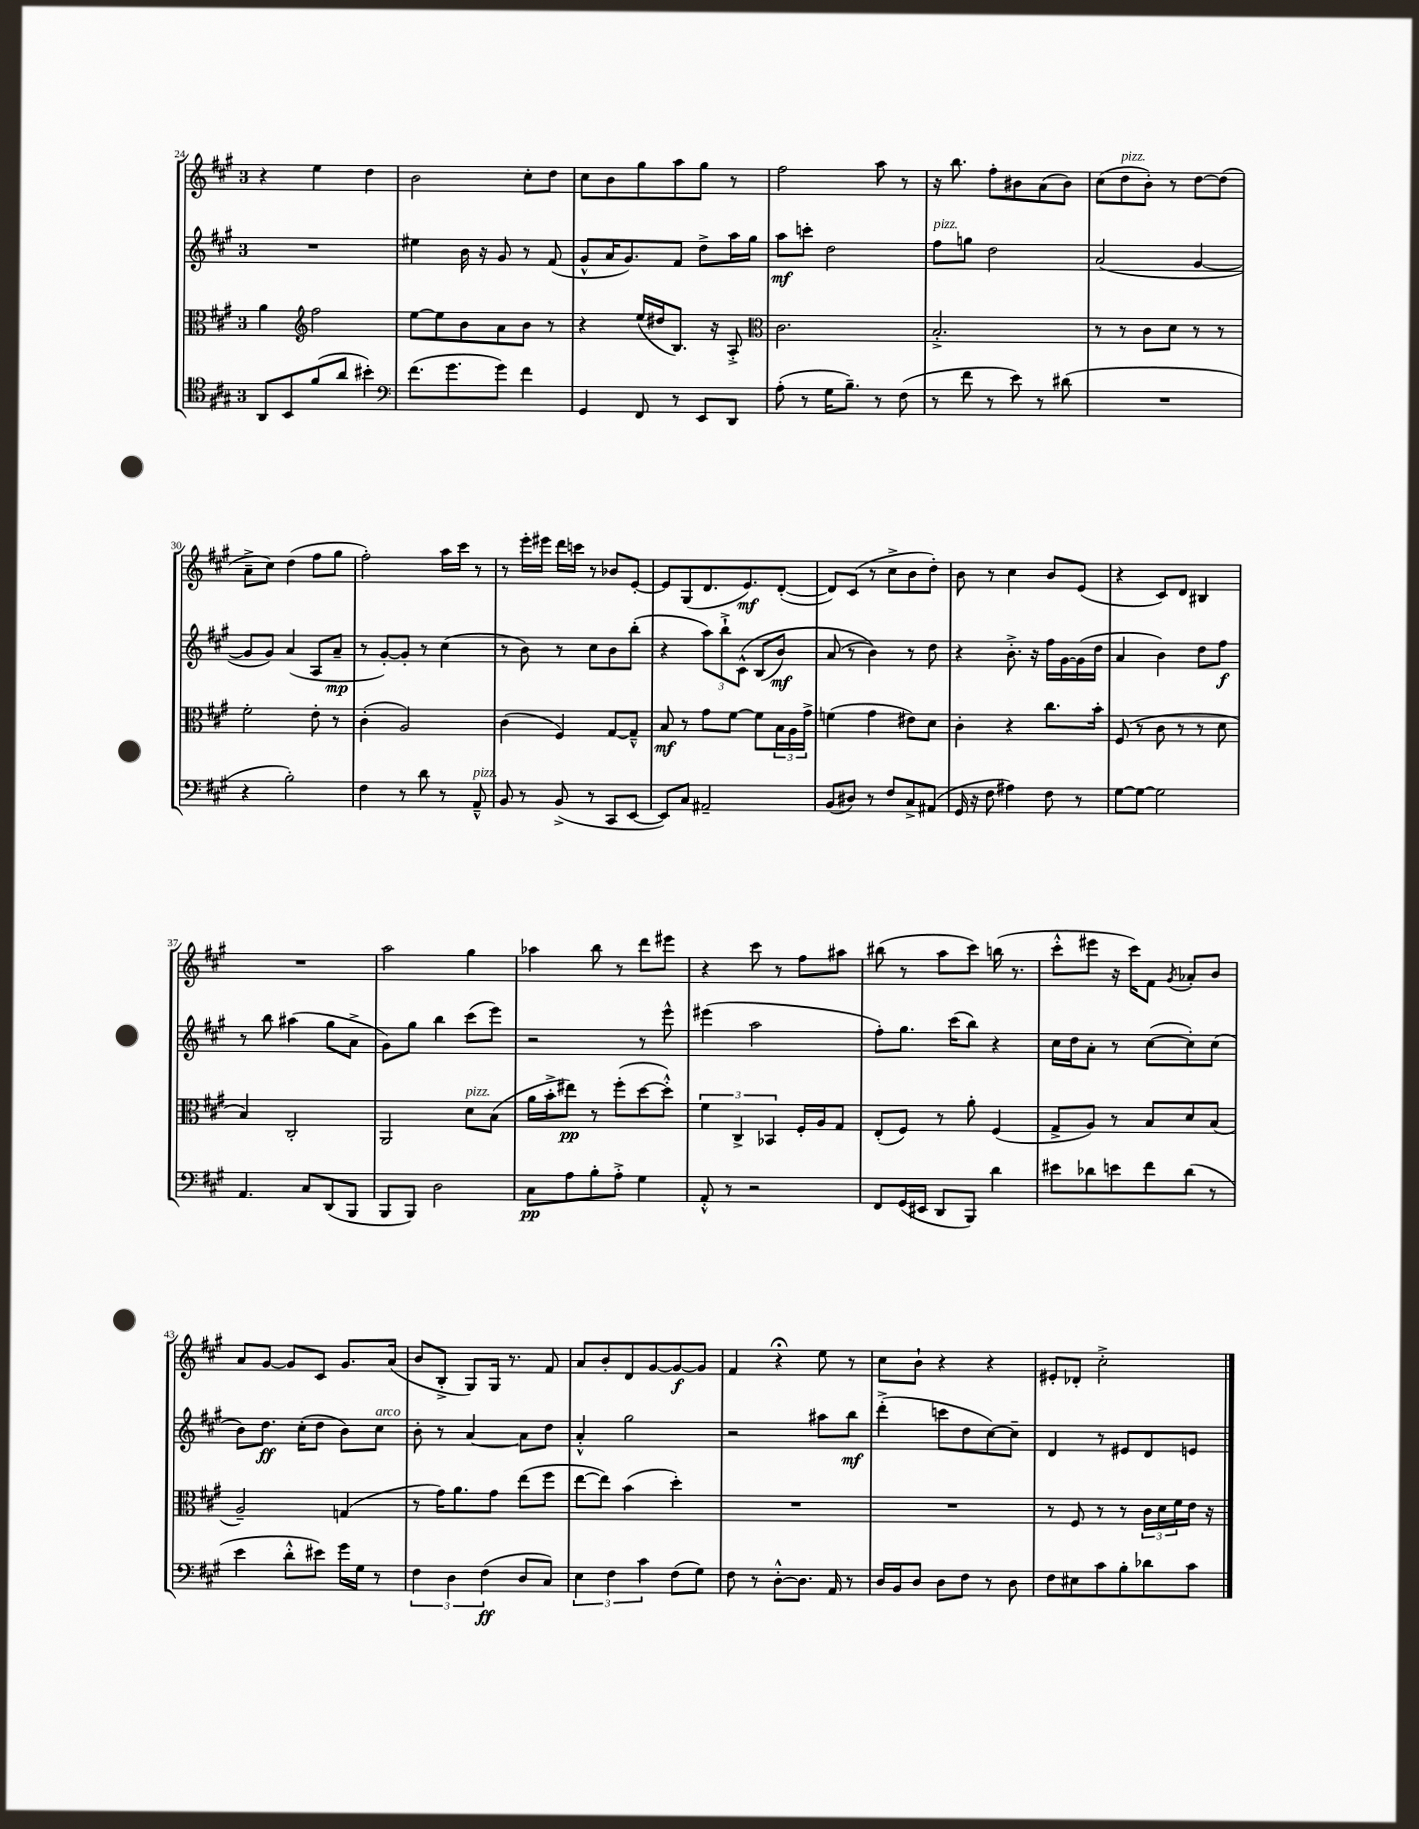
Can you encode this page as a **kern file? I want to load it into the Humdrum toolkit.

**kern	**kern	**kern	**kern
*staff4	*staff3	*staff2	*staff1
*clefC4	*clefC3	*clefG2	*clefG2
*k[f#c#g#]	*k[f#c#g#]	*k[f#c#g#]	*k[f#c#g#]
*M3/4	*M3/4	*M3/4	*M3/4
8AA	4a	2.r	4r
8BB	.	.	.
*	*clefG2	*	*
(8f#	2ff#	.	4ee
8a	.	.	.
4b#')	.	.	4dd
=	=	=	=
*clefF4	*	*	*
(8.f#	[8ee	4ee#	2b
.	8ee]	.	.
8.g#	.	.	.
.	8b	16b	.
.	.	16r	.
8g#)	8a	8g#	.
4f#	8b	8r	8cc#'
.	8r	(8f#	8dd
=	=	=	=
4GG#	4r	8g#^^	8cc#
.	.	16a	8b
.	.	8.g#)	.
8FF#	(16ee	.	8gg#
.	16dd#	.	.
8r	8.B)	8f#	8aa
8EE	.	8dd^	8gg#
.	16r	.	.
8DD	8A'^	16aa	8r
.	.	16gg#	.
=	=	=	=
*	*clefC3	*	*
(8A'	2.c#	8aa	2ff#
8r	.	8ccc'	.
16G#	.	2dd	.
8.B~)	.	.	.
8r	.	.	8aa
(8F#	.	.	8r
=	=	=	=
8r	2.B'^	8ff#	16r
.	.	.	8.bb
8f#	.	8gg	.
8r	.	2dd	8ff#'
8e)	.	.	8b#
8r	.	.	(8a
(8d#	.	.	8b#)
=	=	=	=
2.r	8r	(2a	(8cc#
.	8r	.	8dd
.	8c#	.	8b')
.	8d	.	8r
.	8r	[4g#	[8dd
.	8r	.	(8dd]
=	=	=	=
4r	2f#'	8g#]	8a~^
.	.	8g#)	8cc#)
2B')	.	(4a	(4dd
.	8e'	8A	8ff#
.	8r	8a~	8gg#
=	=	=	=
4F#	(4c#'	8r	2ff#')
.	.	[8g#')	.
8r	2A)	8g#']	.
8d	.	8r	.
8r	.	(4cc#	16aa
.	.	.	16ccc#
8AA~^^	.	.	8r
=	=	=	=
8BB	(4c#	8r	8r
8r	.	8b)	16eee'
.	.	.	16eee#
(8BB^	4F#)	8r	16ddd
.	.	.	16ccc
8r	.	8cc#	8r
8CC#	[8G#	8b	8b-
[8EE	8G#~^^]	(8bb'	[8e'
=	=	=	=
8EE])	8B	4r	8e]
8C#	8r	.	(8G#
2AA#~	8g#	12aa)	8.d
.	.	12bb`^	.
.	[8f#	.	.
.	.	&(12c#^^	.
.	.	.	8.e)
.	8f#]	(8B	.
.	24B	8b)	([8d'
.	24A	.	.
.	24g#^	.	.
=	=	=	=
(8BB	(4f	(8a	8d])
8D#)	.	8r	(8c#
8r	4g#	4b)&)	8r
8F#	.	.	8cc#^
8C#^	8e#)	8r	8b
(8AA#	8d	8dd	8dd')
=	=	=	=
16GG#	4c#'	4r	8b
16r	.	.	.
8F#	.	.	8r
4A#)	4r	8.b'^	4cc#
.	.	16r	.
8F#	8.cc#	16ff#	8b
.	.	[16g#	.
8r	.	(16g#]	(8e
.	16b'	16dd	.
=	=	=	=
[8G#	(8F#	4a	4r
8G#_	8r	.	.
2G#]	8c#	4b)	8c#)
.	8r	.	8d
.	8r	8dd	4B#
.	8d	8ff#	.
=	=	=	=
4.AA	4B)	8r	2.r
.	.	8bb	.
.	2C#'	(4aa#	.
8C#	.	.	.
(8DD	.	8gg#	.
8BBB	.	8a^	.
=	=	=	=
8BBB	2AA	8g#)	2aa
8BBB)	.	8gg#	.
2D	.	4bb	.
.	8d	(8ccc#	4gg#
.	(8B	8eee)	.
=	=	=	=
8C#	16a	2r	4aa-
.	16b'^	.	.
8A	8ee#)	.	.
8B'	8r	.	8bb
8A'^	(8ff#'	.	8r
4G#	[8dd	8r	8ddd
.	8dd'^^])	8eee^^	8eee#
=	=	=	=
8AA'^^	6f#	(4eee#	4r
8r	.	.	.
.	6C#^	.	.
2r	.	2aa	8ccc#
.	6BB-	.	.
.	.	.	8r
.	16F#'	.	8ff#
.	16A	.	.
.	8G#	.	8aa#
=	=	=	=
8FF#	(8E'	8ff#')	(8bb#
(16GG#	8F#)	8.gg#	8r
16EE#	.	.	.
8DD	8r	.	8aa
.	.	(16ccc#	.
8BBB)	8a'	8bb)	8ccc#)
4d	(4F#	4r	(16bb
.	.	.	8.r
=	=	=	=
8e#	8G#^	16cc#	8ccc#'^^
.	.	16dd	.
8d-	8A)	8a'	8eee#
8e	8r	8r	16r
.	.	.	16ccc#)
8f#	8B	([8cc#	8f#
.	.	.	8qg#
(8d-	8d	8cc#'])	8a-'
8r	(8B	(8cc#	8b
=	=	=	=
4e	2A~)	8b)	8a
.	.	8.dd	[8g#
8d'^^	.	.	8g#]
.	.	(16cc#'	.
8e#)	.	8dd	8c#
16g#	(4G	8b)	8.g#
16G#	.	.	.
8r	.	8cc#	.
.	.	.	(16a
=	=	=	=
6F#	8r	8b'	8b
.	16g#)	8r	8B'^
6D	.	.	.
.	8.a	.	.
.	.	[4a	8G#)
(6F#	.	.	.
.	8g#	.	16G#
.	.	.	8.r
8D	(8ee	8a]	.
8C#)	8ff#	8dd	8f#
=	=	=	=
6E	[8ee	4a'^^	8a
.	8ee])	.	8b'
6F#	.	.	.
.	(4b	2gg#	8d
6c#	.	.	.
.	.	.	[8g#
(8F#	4dd')	.	8g#_
8G#)	.	.	8g#]
=	=	=	=
8F#	2.r	2r	4f#
8r	.	.	.
[8D'^^	.	.	4r;
8.D]	.	.	.
.	.	8aa#	8ee
16AA	.	.	.
8r	.	8bb	8r
=	=	=	=
16D	2.r	(4ddd'^	8cc#
16BB	.	.	.
8D	.	.	8b`
8D	.	8ccc	4r
8F#	.	8dd	.
8r	.	[8cc#)	4r
8D	.	8cc#~]	.
=	=	=	=
8F#	8r	4d	8e#'
8E#	8F#	.	8d-'
8c#	8r	8r	2cc#'^
8B'	8r	8e#	.
8d-	24c#	8d	.
.	24d	.	.
.	24f#	.	.
8c#	16e	8e	.
.	16r	.	.
==	==	==	==
*-	*-	*-	*-
